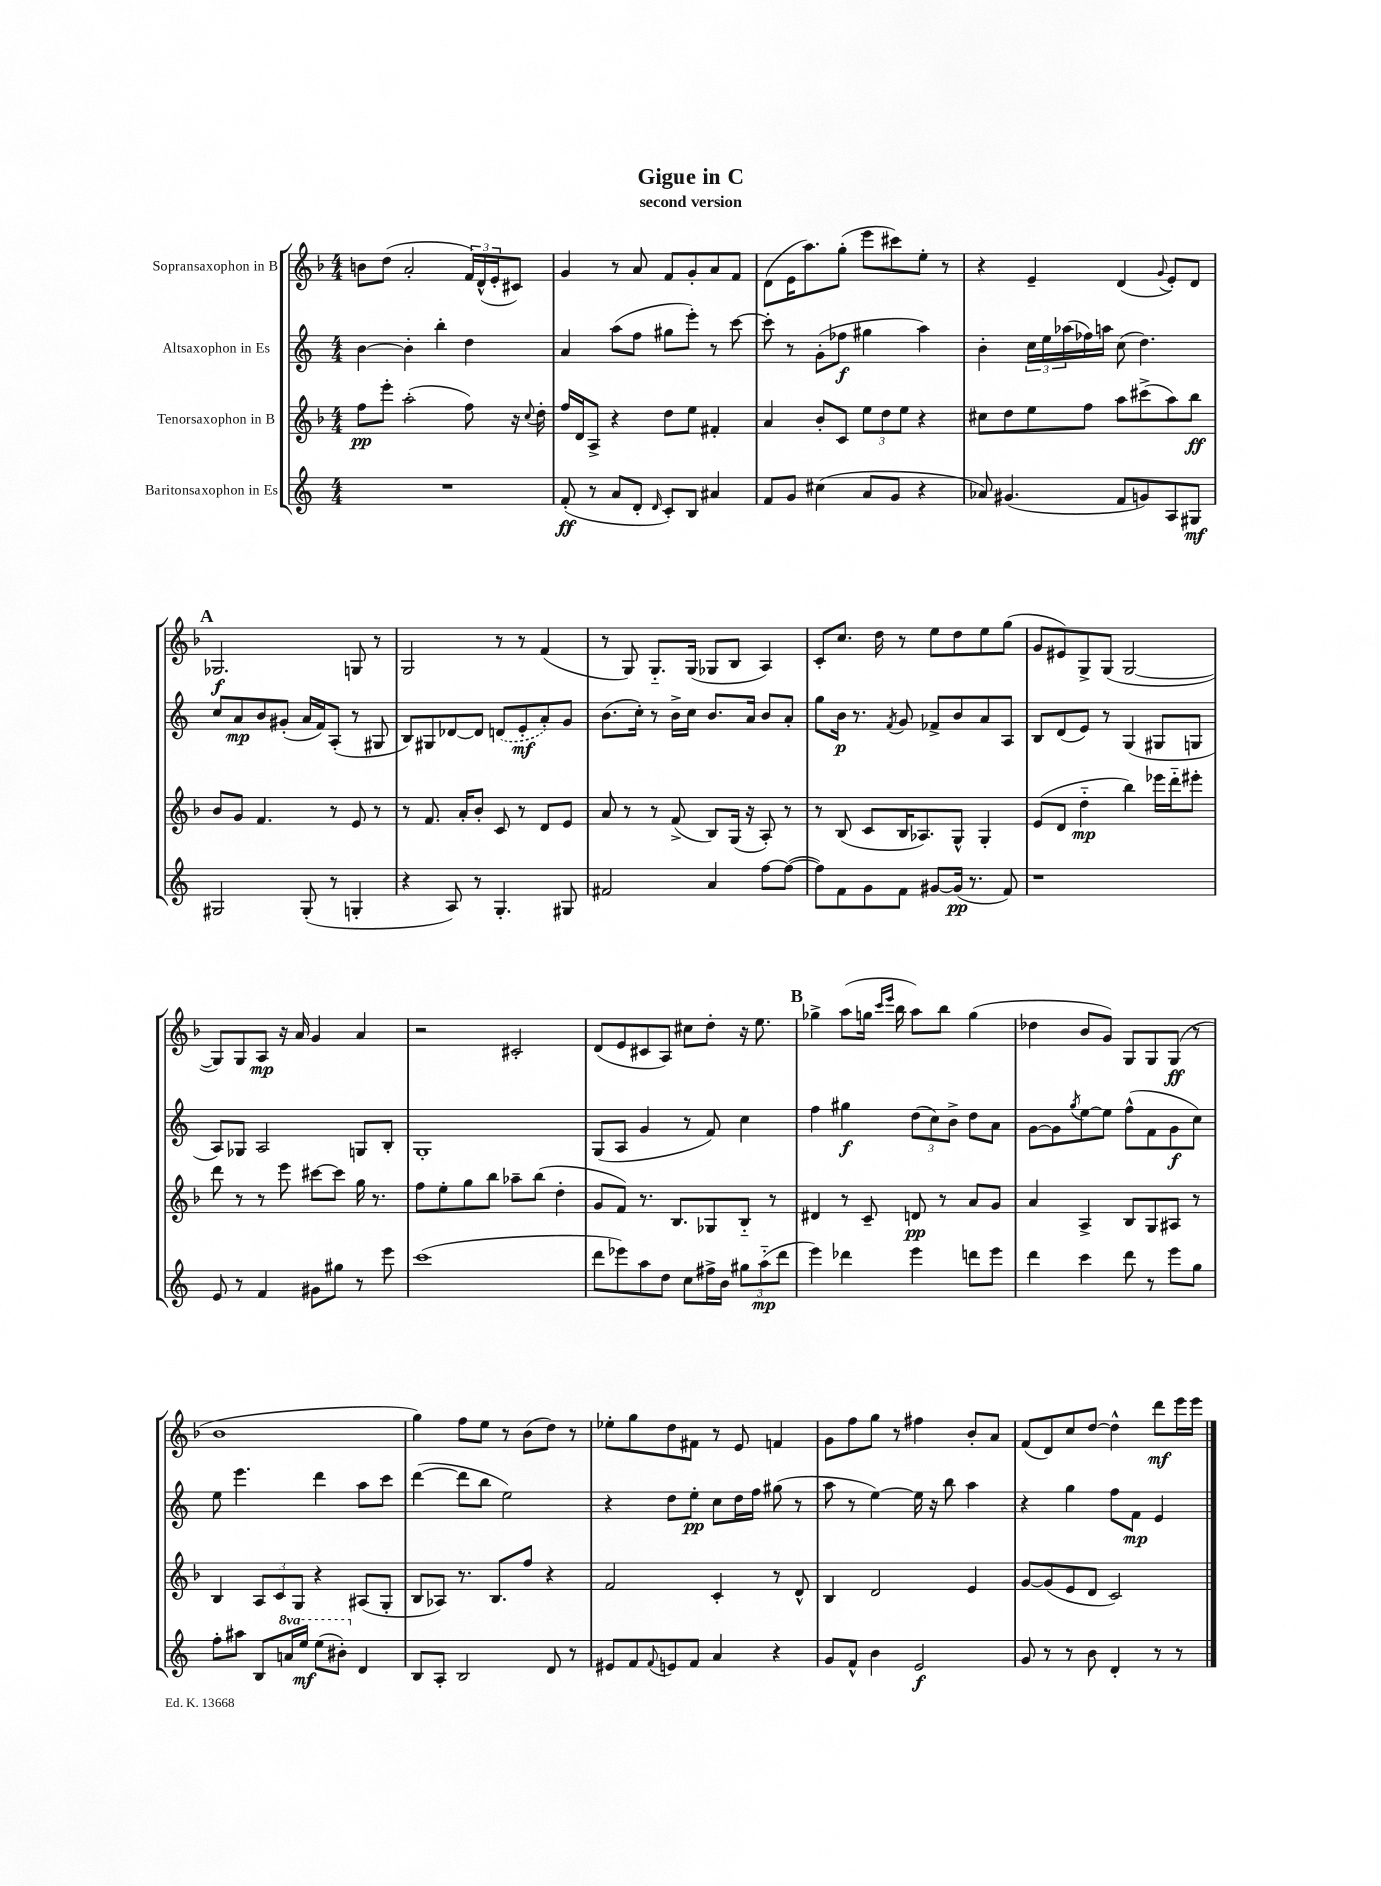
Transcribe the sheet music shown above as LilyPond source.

\header { title = "Gigue in C" subtitle = "second version" }
<<
\new StaffGroup <<
\new Staff = "s0" \with { instrumentName = "Sopransaxophon in B" } {
    \clef treble \key f \major \numericTimeSignature \time 4/4
    b'8 d''8( a'2-. \tuplet 3/2 { f'16) d'16-^( e'16-. } cis'8) |
    g'4 r8 a'8 f'8 g'8-. a'8 f'8 |
    d'8( e'16 a''8.) g''8-.( e'''8 cis'''8) e''8-. r8 |
    r4 e'4-- d'4( \appoggiatura { g'8 } e'8-.) d'8 |
    \mark \markup { \bold "A" } ges2.\f g8 r8 |
    g2 r8 r8 f'4( |
    r8 g8) g8.-_ g16( ges8 bes8 a4) |
    c'8-. c''8. d''16 r8 e''8 d''8 e''8 g''8( |
    g'8 eis'8) g8-> g8( g2~ |
    g8) g8 a8\mp r16 a'16 g'4 a'4 |
    r2 cis'2-. |
    d'8( e'8 cis'8 a8) cis''8 d''8-. r16 e''8. |
    \mark \markup { \bold "B" } ges''4-> a''8( g''16 \grace { c'''16 e'''16 } bes''16 a''8) bes''8 g''4( |
    des''4 bes'8 g'8) g8 g8 g8\ff( r8 |
    bes'1 |
    g''4) f''8 e''8 r8 bes'8( d''8) r8 |
    ees''8-. g''8 d''8 fis'8 r8 e'8 f'4 |
    g'8 f''8 g''8 r8 fis''4 bes'8-. a'8 |
    f'8( d'8) c''8 d''8~ d''4-^ d'''8\mf e'''16 e'''16 \bar "|." |
}
\new Staff = "s1" \with { instrumentName = "Altsaxophon in Es" } {
    \clef treble \key c \major \numericTimeSignature \time 4/4
    b'4~ b'4-. b''4-. d''4 |
    a'4 a''8( f''8 gis''8 e'''8-.) r8 c'''8~ |
    c'''8-. r8 g'8-.( fes''8\f gis''4 a''4) |
    b'4-. \tuplet 3/2 { c''16 e''16 aes''16( } fes''16) a''16 c''8( d''4.) |
    \mark \markup { \bold "A" } c''8 a'8\mp b'8 gis'8-.( a'16 f'16) a8-.( r8 gis8 |
    b8) gis8 des'8~ des'8 \once \slurDashed d'8( e'8-.\mf a'8-.) g'8 |
    b'8.( c''16-.) r8 b'16-> c''16 b'8. a'16 b'8 a'8-. |
    g''8 b'16\p r8. \acciaccatura { f'8 } g'8 fes'8-> b'8 a'8 a8 |
    b8 d'8( e'8) r8 g4( gis8 g8 |
    a8) ges8 a2 g8 b8-. |
    g1-. |
    g8( a8 g'4 r8 f'8) c''4 |
    \mark \markup { \bold "B" } f''4 gis''4\f \tuplet 3/2 { d''8( c''8) b'8-> } d''8 a'8 |
    g'8~ g'8 \acciaccatura { g''8 } e''8~ e''8 f''8-^( f'8 g'8\f c''8) |
    e''8 e'''4. d'''4 a''8 c'''8 |
    d'''4~( d'''8 b''8 e''2) |
    r4 d''8 e''8-.\pp c''8 d''16 f''16 gis''8( r8 |
    a''8 r8 e''4~) e''16 r16 b''8 a''4 |
    r4 g''4 f''8 f'8\mp e'4 \bar "|." |
}
\new Staff = "s2" \with { instrumentName = "Tenorsaxophon in B" } {
    \clef treble \key f \major \numericTimeSignature \time 4/4
    f''8\pp e'''8-. a''2-.( f''8) r16 \appoggiatura { c''8 } d''16-. |
    f''16 d'16 a8-> r4 d''8 e''8 fis'4-. |
    a'4 bes'8-. c'8 \tuplet 3/2 { e''8 d''8 e''8 } r4 |
    cis''8 d''8 e''8 f''8 a''8 cis'''8->( a''8) bes''8\ff |
    \mark \markup { \bold "A" } bes'8 g'8 f'4. r8 e'8 r8 |
    r8 f'8. a'16-. bes'8-. c'8 r8 d'8 e'8 |
    a'8 r8 r8 f'8->( bes8) g16( r16 a8-.) r8 |
    r8 bes8( c'8 bes16 aes8.) g8-^ g4-. |
    e'8( d'8 d''4-_\mp bes''4) ees'''16 d'''16-_ eis'''8-. |
    d'''8 r8 r8 e'''8 cis'''8~ cis'''8 g''16 r8. |
    f''8 e''8-. g''8 bes''8 aes''8-- bes''8( d''4-. |
    g'8 f'8) r8. bes8. ges8 bes8-_ r8 |
    \mark \markup { \bold "B" } dis'4 r8 c'8-- d'8\pp r8 a'8 g'8 |
    a'4 a4-> bes8 g8 ais8 r8 |
    bes4 \tuplet 3/2 { a8 c'8 g8 } r4 ais8( g8-. |
    bes8 aes8) r8. bes8. f''8 r4 |
    f'2 c'4-. r8 d'8-^ |
    bes4 d'2 e'4 |
    g'8~ g'8( e'8 d'8 c'2) \bar "|." |
}
\new Staff = "s3" \with { instrumentName = "Baritonsaxophon in Es" } {
    \clef treble \key c \major \numericTimeSignature \time 4/4 \set Staff.ottavationMarkups = #ottavation-simple-ordinals
    R1 |
    f'8-.\ff( r8 a'8 d'8-. \grace { d'16 } c'8-.) b8 ais'4 |
    f'8 g'8 cis''4( a'8 g'8 r4 |
    aes'8) gis'4.( f'8 g'8) a8 gis8\mf |
    \mark \markup { \bold "A" } gis2 gis8-.( r8 g4-. |
    r4 a8) r8 g4.-. gis8 |
    fis'2 a'4 f''8~ f''8~( |
    f''8) f'8 g'8 f'8 gis'8~ gis'16\pp( r8. f'8) |
    r1 |
    e'8 r8 f'4 gis'8 gis''8 r8 e'''8 |
    c'''1( |
    d'''8 ees'''8) a''8 d''8 c''8 fis''16-> b'16 \tuplet 3/2 { gis''8 a''8-_\mp( d'''8 } |
    \mark \markup { \bold "B" } e'''4) des'''4 e'''4 d'''8 e'''8 |
    d'''4 c'''4 d'''8 r8 e'''8 g''8 |
    f''8-. ais''8 b8 \ottava #1 a''16 e'''16\mf e'''8( bis''8-.) \ottava #0 d'4 |
    b8 a8-. b2 d'8 r8 |
    eis'8 f'8 \appoggiatura { f'8 } e'8 f'8 a'4 r4 |
    g'8 f'8-^ b'4 e'2\f |
    g'8 r8 r8 b'8 d'4-. r8 r8 \bar "|." |
}
>>
>>
\layout { \context { \Score \remove "Bar_number_engraver" } }
